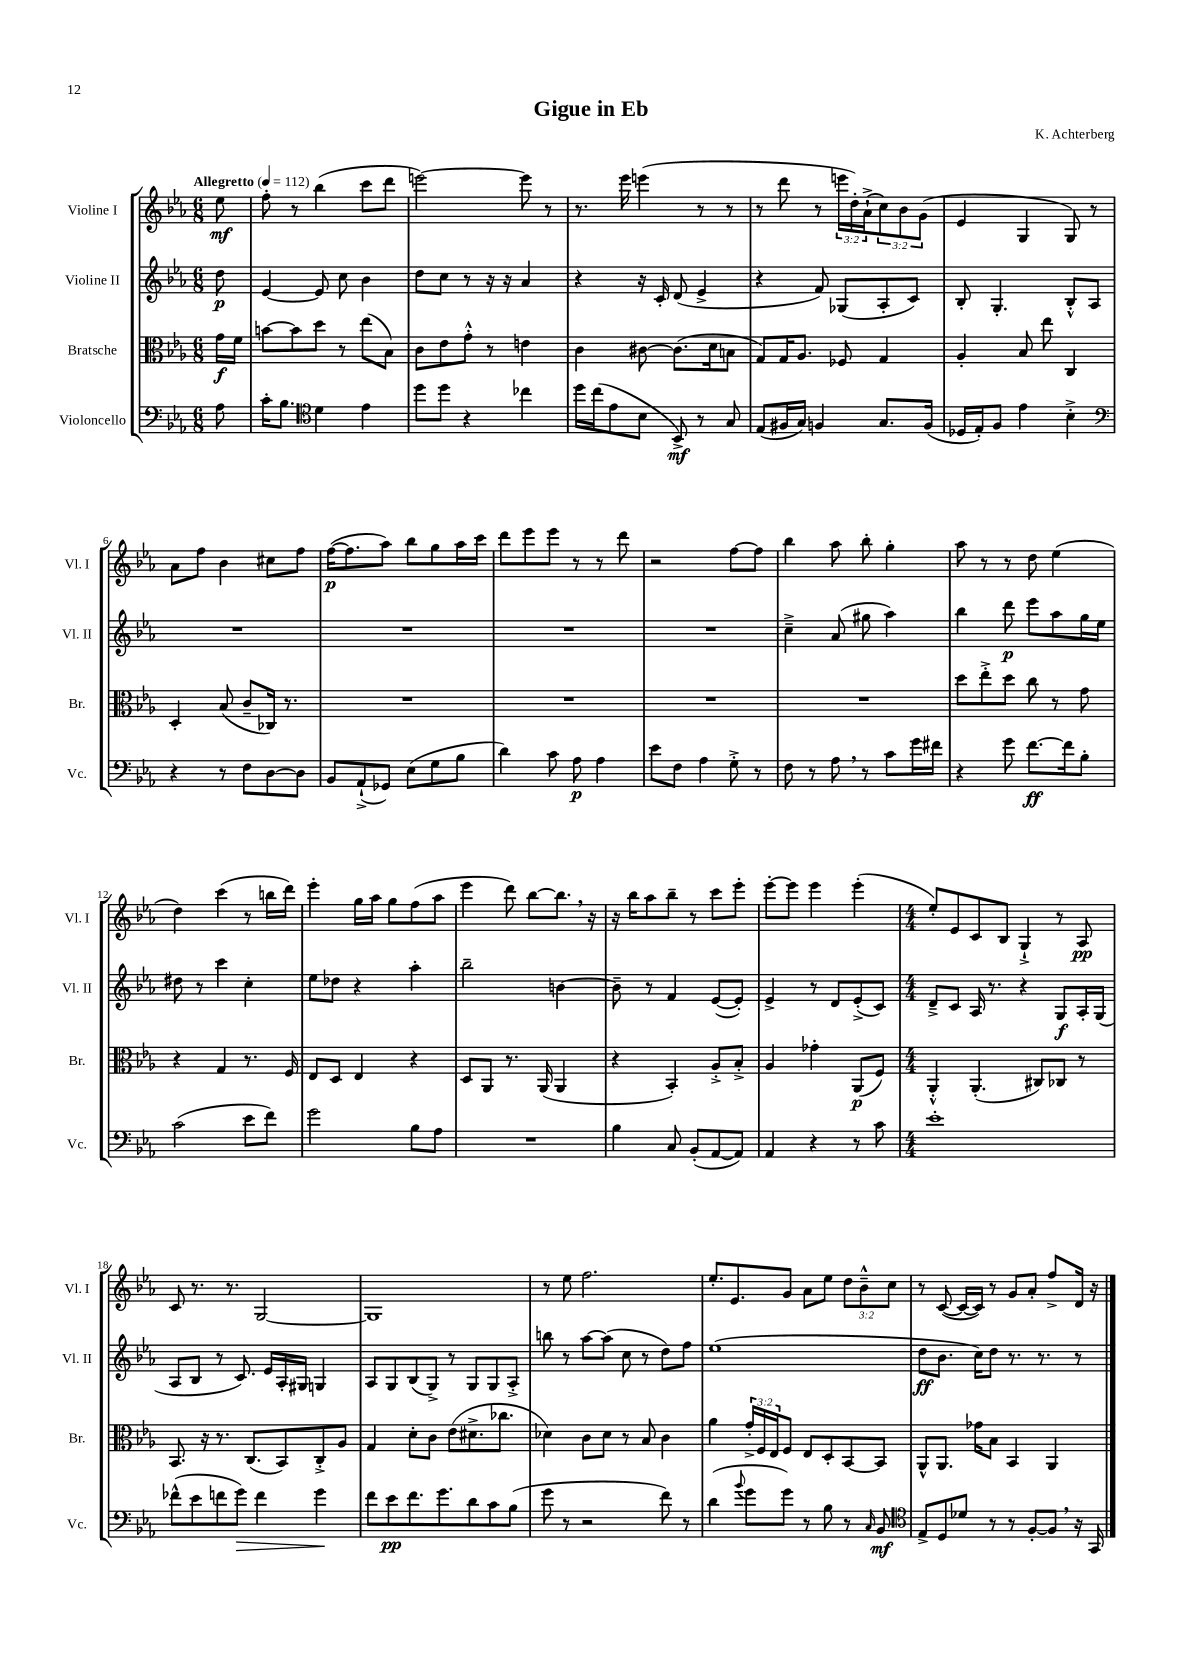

**kern	**dynam	**kern	**dynam	**kern	**dynam	**kern	**dynam
*part4	*part4	*part3	*part3	*part2	*part2	*part1	*part1
*staff4	*staff4	*staff3	*staff3	*staff2	*staff2	*staff1	*staff1
*I"Violoncello	*	*I"Bratsche	*	*I"Violine II	*	*I"Violine I	*
*I'Vc.	*	*I'Br.	*	*I'Vl. II	*	*I'Vl. I	*
*clefF4	*	*clefC3	*	*clefG2	*	*clefG2	*
*k[b-e-a-]	*	*k[b-e-a-]	*	*k[b-e-a-]	*	*k[b-e-a-]	*
*M6/8	*	*M6/8	*	*M6/8	*	*M6/8	*
*MM112	*	*MM112	*	*MM112	*	*MM112	*
=	=	=	=	=	=	=	=
!	!	!	!	!	!	!LO:TX:a:B:t=Allegretto	!
8A-\	.	16g\LL	f	8dd\	p	8ee-\	mf
.	.	16f\JJ	.	.	.	.	.
=1	=1	=1	=1	=1	=1	=1	=1
16c'\KL	.	[8bn\L	.	[4e-/	.	8ff'\	.
8.B-\J	.	.	.	.	.	.	.
.	.	8b\]	.	.	.	8r	.
*clefC4	*	*	*	*	*	*	*
4d\	.	8dd\J	.	8e-/]	.	(4bb-\	.
.	.	8r	.	8cc\	.	.	.
4e-\	.	(8ee-\L	.	4b-\	.	8ccc\L	.
.	.	8B-\J)	.	.	.	8ddd\J	.
=2	=2	=2	=2	=2	=2	=2	=2
8dd\L	.	8c\L	.	8dd\L	.	[2eeen\)	.
8dd\J	.	8e-\	.	8cc\J	.	.	.
4r	.	8g'^^\J	.	8r	.	.	.
.	.	8r	.	16r	.	.	.
.	.	.	.	16r	.	.	.
4cc-X\	.	4en\	.	4a-/	.	8eee\]	.
.	.	.	.	.	.	8r	.
=3	=3	=3	=3	=3	=3	=3	=3
16dd\LL	.	4c\	.	4r	.	8.r	.
(16cc\J	.	.	.	.	.	.	.
8e-\	.	.	.	.	.	.	.
.	.	.	.	.	.	16eee-\	.
8B-\J	.	[8c#X\	.	16r	.	(4eeen\	.
.	.	.	.	16c'/	.	.	.
8BB-^/)	mf	(8.c#\L]	.	(8d/	.	.	.
8r	.	.	.	4e-^/	.	8r	.
.	.	16d\k	.	.	.	.	.
8G/	.	8Bn\J	.	.	.	8r	.
=4	=4	=4	=4	=4	=4	=4	=4
(8E-/L	.	8G/L)	.	4r	.	8r	.
16F#X/L	.	16G/K	.	.	.	8ddd\	.
16G/JJ)	.	8.A-/J	.	.	.	.	.
4Fn/	.	.	.	8f/)	.	8r	.
.	.	8F-X/	.	(8G-X/L	.	24eeen\LL	.
.	.	.	.	.	.	24dd'\)	.
.	.	.	.	.	.	(24a-`^\J	.
8.G/L	.	4G/	.	8A-'/	.	12cc\)	.
.	.	.	.	.	.	12b-\	.
.	.	.	.	8c/J)	.	.	.
.	.	.	.	.	.	(12g\J	.
(16F/Jk	.	.	.	.	.	.	.
=5	=5	=5	=5	=5	=5	=5	=5
16D-X/LL	.	4A-'/	.	8B-'/	.	4e-/	.
16E-'/J)	.	.	.	.	.	.	.
8F/J	.	.	.	4.G'/	.	.	.
4e-\	.	8B-/	.	.	.	4G/	.
.	.	8ee-\	.	.	.	.	.
4B-'^\	.	4C/	.	8B-'^^/L	.	8G/)	.
.	.	.	.	8A-/J	.	8r	.
!!LO:LB:g=z
=6	=6	=6	=6	=6	=6	=6	=6
*clefF4	*	*	*	*	*	*	*
4r	.	4D'/	.	2.r	.	8a-\L	.
.	.	.	.	.	.	8ff\J	.
8r	.	(8B-/	.	.	.	4b-\	.
8F\L	.	8c~/L	.	.	.	.	.
[8D\	.	16C-X/Jk)	.	.	.	8cc#X\L	.
.	.	8.r	.	.	.	.	.
8D\J]	.	.	.	.	.	8ff\J	.
=7	=7	=7	=7	=7	=7	=7	=7
8BB-/L	.	2.r	.	2.r	.	([16ff\KL	p
.	.	.	.	.	.	8.ff\]	.
(8AA-`^/	.	.	.	.	.	.	.
8GG-X/J)	.	.	.	.	.	8aa-\J)	.
(8E-\L	.	.	.	.	.	8bb-\L	.
8G\	.	.	.	.	.	8gg\	.
8B-\J	.	.	.	.	.	16aa-\L	.
.	.	.	.	.	.	16ccc\JJ	.
=8	=8	=8	=8	=8	=8	=8	=8
4d\)	.	2.r	.	2.r	.	8ddd\L	.
.	.	.	.	.	.	8eee-\	.
8c\	.	.	.	.	.	8eee-\J	.
8A-\	p	.	.	.	.	8r	.
4A-\	.	.	.	.	.	8r	.
.	.	.	.	.	.	8ddd\	.
=9	=9	=9	=9	=9	=9	=9	=9
8e-\L	.	2.r	.	2.r	.	2r	.
8F\J	.	.	.	.	.	.	.
4A-\	.	.	.	.	.	.	.
8G'^\	.	.	.	.	.	[8ff\L	.
8r	.	.	.	.	.	8ff\J]	.
=10	=10	=10	=10	=10	=10	=10	=10
8F\	.	2.r	.	4cc~^\	.	4bb-\	.
8r	.	.	.	.	.	.	.
8A-,\	.	.	.	(8a-/	.	8aa-\	.
8r	.	.	.	8gg#X\	.	8bb-'\	.
8c\L	.	.	.	4aa-\)	.	4gg'\	.
16g\L	.	.	.	.	.	.	.
16f#X\JJ	.	.	.	.	.	.	.
=11	=11	=11	=11	=11	=11	=11	=11
4r	.	8dd\L	.	4bb-\	.	8aa-\	.
.	.	8ee-'^\	.	.	.	8r	.
8g\	.	8dd\J	.	8ddd\	p	8r	.
[8.f\L	ff	8cc\	.	8eee-\L	.	8dd\	.
.	.	8r	.	8aa-\	.	(4ee-\	.
16f\k]	.	.	.	.	.	.	.
8B-'\J	.	8g\	.	16gg\L	.	.	.
.	.	.	.	16ee-\JJ	.	.	.
!!LO:LB:g=z
=12	=12	=12	=12	=12	=12	=12	=12
(2c\	.	4r	.	8dd#X\	.	4dd\)	.
.	.	.	.	8r	.	.	.
.	.	4G/	.	4ccc\	.	(4ccc\	.
8e-\L	.	8.r	.	4cc'\	.	8r	.
8f\J)	.	.	.	.	.	16bbn\LL	.
.	.	16F/	.	.	.	16ddd\JJ)	.
=13	=13	=13	=13	=13	=13	=13	=13
2g\	.	8E-/L	.	8ee-\L	.	4eee-'\	.
.	.	8D/J	.	8dd-X\J	.	.	.
.	.	4E-/	.	4r	.	16gg\LL	.
.	.	.	.	.	.	16aa-\JJ	.
.	.	.	.	.	.	8gg\L	.
8B-\L	.	4r	.	4aa-'\	.	(8ff\	.
8A-\J	.	.	.	.	.	8aa-\J	.
=14	=14	=14	=14	=14	=14	=14	=14
2.r	.	8D/L	.	2bb-~\	.	4eee-\	.
.	.	8AA-/J	.	.	.	.	.
.	.	8.r	.	.	.	8ddd\)	.
.	.	.	.	.	.	[8bb-\L	.
.	.	(16AA-/	.	.	.	.	.
.	.	4AA-/	.	[4bn\	.	8.bb-,\J]	.
.	.	.	.	.	.	16r	.
=15	=15	=15	=15	=15	=15	=15	=15
4B-\	.	4r	.	8b~\]	.	16r	.
.	.	.	.	.	.	16bb-\KL	.
.	.	.	.	8r	.	8aa-\	.
8C/	.	4BB-'/)	.	4f/	.	8bb-~\J	.
(8BB-'/L	.	.	.	.	.	8r	.
[8AA-/	.	8A-'^/L	.	([8e-/L	.	8ccc\L	.
8AA-/J])	.	8B-'^/J	.	8e-'/J])	.	8eee-'\J	.
=16	=16	=16	=16	=16	=16	=16	=16
4AA-/	.	4A-/	.	4e-^/	.	[8eee-'\L	.
.	.	.	.	.	.	8eee-\J]	.
4r	.	4g-X'\	.	8r	.	4eee-\	.
.	.	.	.	8d/L	.	.	.
8r	.	(8AA-/L	p	(8e-'^/	.	(4eee-'\	.
8c\	.	8F/J)	.	8c/J)	.	.	.
=17	=17	=17	=17	=17	=17	=17	=17
*M4/4	*	*M4/4	*	*M4/4	*	*M4/4	*
1e-'	.	4AA-'^^/	.	8d~^/L	.	8ee-'/L)	.
.	.	.	.	8c/J	.	8e-/	.
.	.	(4.AA-'/	.	16A-/	.	8c/	.
.	.	.	.	8.r	.	.	.
.	.	.	.	.	.	8B-/J	.
.	.	.	.	4r	.	4G`^/	.
.	.	8C#X/L)	.	.	.	.	.
.	.	8C-X/J	.	8G/L	f	8r	.
.	.	8r	.	16A-'/L	.	8A-/	pp
.	.	.	.	(16G/JJ	.	.	.
!!LO:LB:g=z
=18	=18	=18	=18	=18	=18	=18	=18
(8f-X^^\L	.	8.BB-/	.	8A-/L	.	8c/	.
8e-\	.	.	.	8B-/J	.	8.r	.
.	.	16r	.	.	.	.	.
8fn\	.	8.r	.	8r	.	.	.
.	.	.	.	.	.	8.r	.
!	!LO:HP:b	!	!	!	!	!	!
8g\J)	>	.	.	8.c/)	.	.	.
.	.	(8.C/L	.	.	.	.	.
4f\	.	.	.	.	.	[2G/	.
.	.	.	.	16e-/LL	.	.	.
.	.	8BB-/)	.	16A-'/	.	.	.
.	.	.	.	16G#X/JJ	.	.	.
4g\	.	8C'^/	.	4Gn/	.	.	.
.	.	8A-/J	.	.	.	.	.
.	]	.	.	.	.	.	.
=19	=19	=19	=19	=19	=19	=19	=19
8f\L	.	4G/	.	8A-/L	.	1G]	.
8e-\	pp	.	.	8G/	.	.	.
8.f\	.	8d'\L	.	(8B-/	.	.	.
.	.	8c\J	.	8G^/J)	.	.	.
8.g\	.	.	.	.	.	.	.
.	.	(8e-\L	.	8r	.	.	.
8d\	.	8.d#X^\	.	8G/L	.	.	.
8c\	.	.	.	8G/	.	.	.
.	.	8.cc-X\J	.	.	.	.	.
(8B-\J	.	.	.	8A-'^/J	.	.	.
=20	=20	=20	=20	=20	=20	=20	=20
8g\	.	4d-X\)	.	8bbn\	.	8r	.
8r	.	.	.	8r	.	8ee-\	.
2r	.	8c\L	.	[8aa-\L	.	2.ff\	.
.	.	8d-\J	.	(8aa-\J]	.	.	.
.	.	8r	.	8cc\	.	.	.
.	.	8B-/	.	8r	.	.	.
8f\)	.	4c\	.	8dd\L)	.	.	.
8r	.	.	.	8ff\J	.	.	.
=21	=21	=21	=21	=21	=21	=21	=21
(4d\	.	4a-\	.	(1ee-	.	8.ee-'/L	.
.	.	.	.	.	.	8.e-/	.
8qqb-/	.	.	.	.	.	.	.
8g\L	.	24g'^/LL	.	.	.	.	.
.	.	24F/	.	.	.	.	.
.	.	24E-/J	.	.	.	.	.
8g\J)	.	8F/J	.	.	.	8g/J	.
8r	.	8E-/L	.	.	.	8a-\L	.
8B-\	.	8D'/	.	.	.	8ee-\J	.
8r	.	[8BB-/	.	.	.	12dd\L	.
.	.	.	.	.	.	12b-~^^\	.
16qqC/	.	.	.	.	.	.	.
8BB-/	mf	8BB-/J]	.	.	.	.	.
.	.	.	.	.	.	12cc\J	.
=22	=22	=22	=22	=22	=22	=22	=22
*clefC4	*	*	*	*	*	*	*
8E-^/L	.	8AA-^^/L	.	8dd\L	ff	8r	.
8D/	.	8.AA-/J	.	8.b-\J	.	([8c/	.
8d-X/J	.	.	.	.	.	16c/LL_	.
.	.	16g-X\KL	.	16cc\KL)	.	16c/JJ])	.
8r	.	8B-\J	.	8dd\J	.	8r	.
8r	.	4BB-/	.	8.r	.	8g/L	.
[8F'/L	.	.	.	.	.	8a-'/J	.
.	.	.	.	8.r	.	.	.
8F,/J]	.	4AA-/	.	.	.	8ff^/L	.
16r	.	.	.	8r	.	16d/Jk	.
16GG/	.	.	.	.	.	16r	.
==	==	==	==	==	==	==	==
*-	*-	*-	*-	*-	*-	*-	*-
